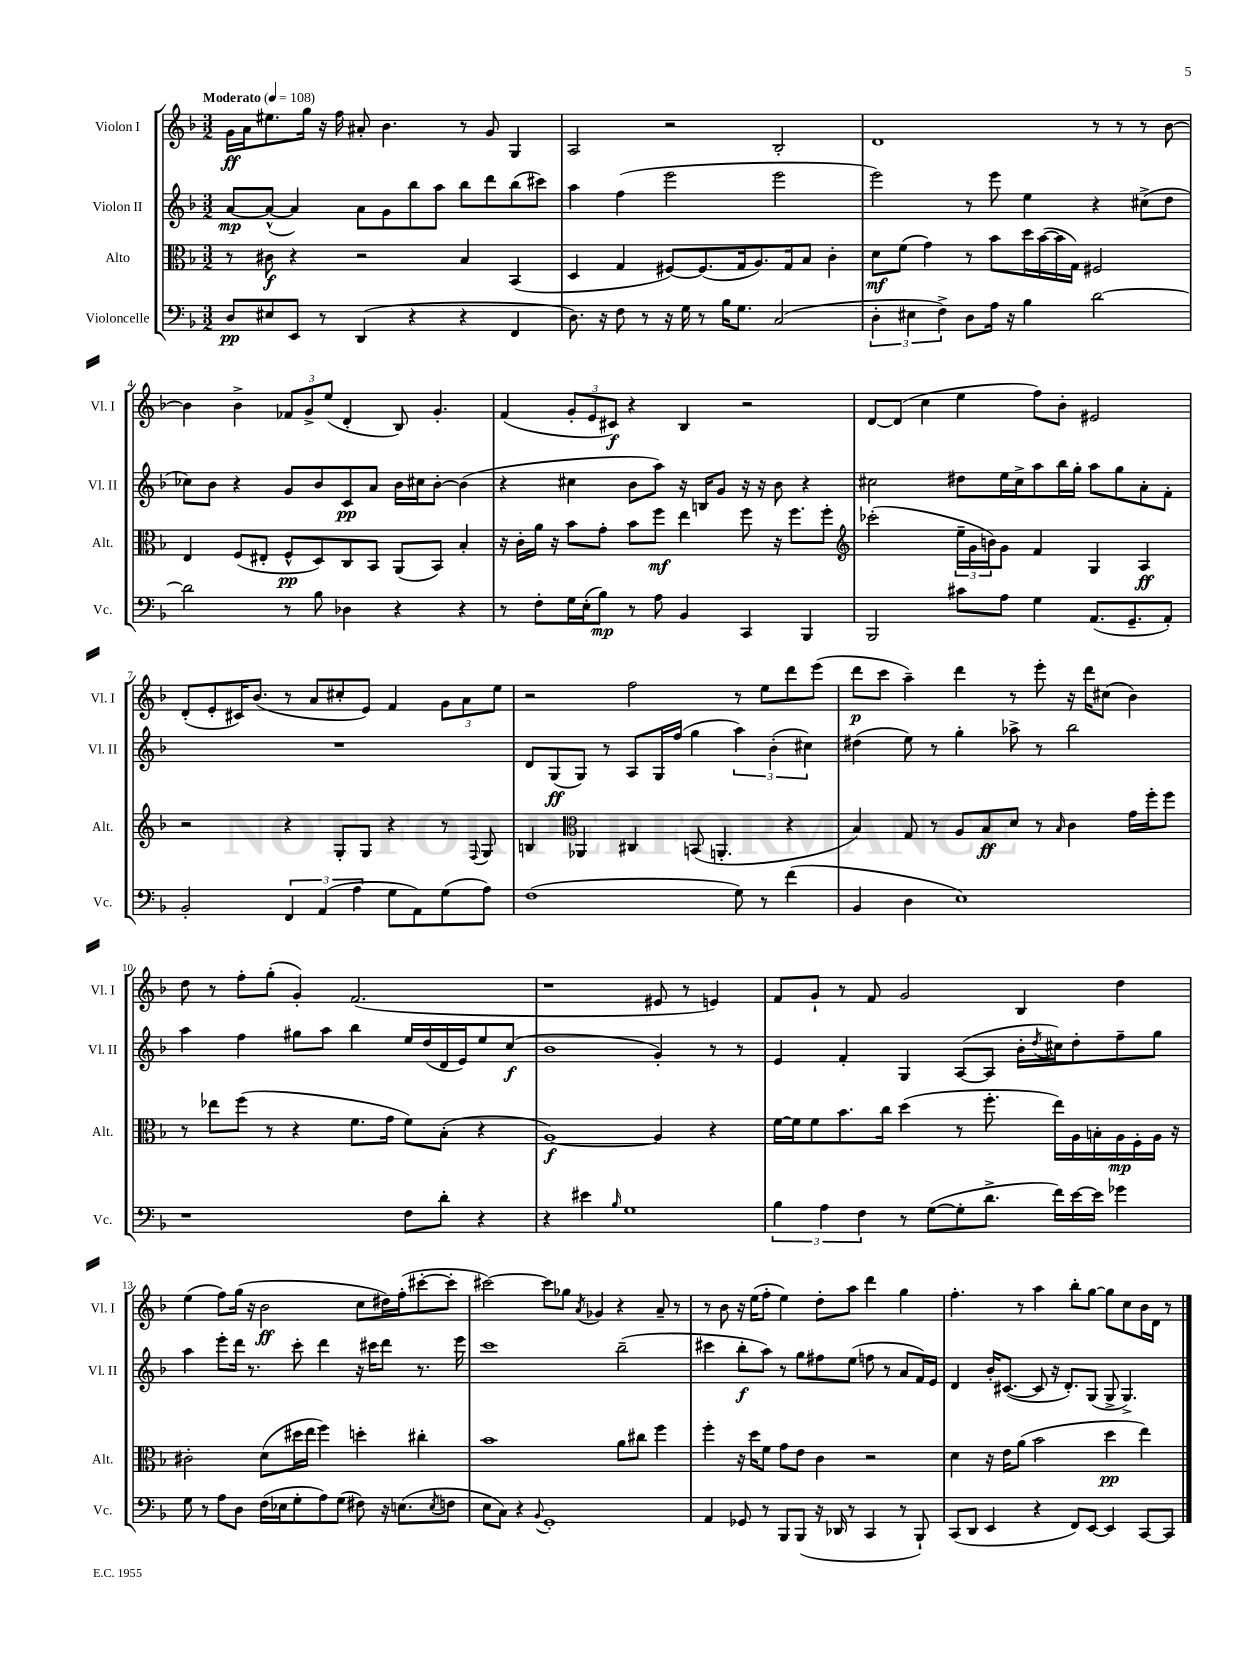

**kern	**dynam	**kern	**dynam	**kern	**dynam	**kern	**dynam
*part4	*part4	*part3	*part3	*part2	*part2	*part1	*part1
*staff4	*staff4	*staff3	*staff3	*staff2	*staff2	*staff1	*staff1
*I"Violoncelle	*	*I"Alto	*	*I"Violon II	*	*I"Violon I	*
*I'Vc.	*	*I'Alt.	*	*I'Vl. II	*	*I'Vl. I	*
*clefF4	*	*clefC3	*	*clefG2	*	*clefG2	*
*k[b-]	*	*k[b-]	*	*k[b-]	*	*k[b-]	*
*M3/2	*	*M3/2	*	*M3/2	*	*M3/2	*
*MM108	*	*MM108	*	*MM108	*	*MM108	*
=1	=1	=1	=1	=1	=1	=1	=1
!	!	!	!	!	!	!LO:TX:a:B:t=Moderato	!
8D/L	pp	8r	.	[8a/L	mp	16g\LL	ff
.	.	.	.	.	.	16a\J	.
8E#X/	.	8c#X\	f	(8a^^/J_	.	8.ee#X\	.
8EE/J	.	4r	.	4a/])	.	.	.
.	.	.	.	.	.	16gg\Jk	.
8r	.	.	.	.	.	16r	.
.	.	.	.	.	.	16ff\	.
(4DD/	.	2r	.	8a\L	.	8a#X'/	.
.	.	.	.	8g\	.	4.b-\	.
4r	.	.	.	8bb-\	.	.	.
.	.	.	.	8aa\J	.	.	.
4r	.	4B-/	.	8bb-\L	.	8r	.
.	.	.	.	8ddd\	.	8g/	.
4FF/	.	(4BB-/	.	(8bb-\	.	4G/	.
.	.	.	.	8ccc#X\J)	.	.	.
=2	=2	=2	=2	=2	=2	=2	=2
8.D\)	.	4D/	.	4aa\	.	2A/	.
16r	.	.	.	.	.	.	.
8F\	.	4G/	.	(4ff\	.	.	.
8r	.	.	.	.	.	.	.
16r	.	[8F#X/L)	.	2eee\	.	2r	.
16G\	.	.	.	.	.	.	.
8r	.	(8.F#/]	.	.	.	.	.
16B-\KL	.	.	.	.	.	.	.
8.G\J	.	16G/k	.	.	.	.	.
.	.	8.A/)	.	.	.	.	.
(2C/	.	.	.	2eee\	.	2B-'/	.
.	.	16G/k	.	.	.	.	.
.	.	8B-/J	.	.	.	.	.
.	.	4c'\	.	.	.	.	.
=3	=3	=3	=3	=3	=3	=3	=3
6D'\	.	8d\L	mf	2eee\)	.	1d	.
.	.	(8f\J	.	.	.	.	.
6E#X\	.	.	.	.	.	.	.
.	.	4g\)	.	.	.	.	.
6F^\)	.	.	.	.	.	.	.
8D\L	.	8r	.	8r	.	.	.
16A\Jk	.	8b-\L	.	8eee\	.	.	.
16r	.	.	.	.	.	.	.
4B-\	.	16dd\L	.	4ee\	.	.	.
.	.	([16b-\	.	.	.	.	.
.	.	16b-\]	.	.	.	.	.
.	.	16G\JJ)	.	.	.	.	.
[2d\	.	2F#X/	.	4r	.	8r	.
.	.	.	.	.	.	8r	.
.	.	.	.	(8cc#X^\L	.	8r	.
.	.	.	.	8dd\J	.	[8b-\	.
!!LO:LB:g=z
=4	=4	=4	=4	=4	=4	=4	=4
2d\]	.	4E/	.	8cc-X\L)	.	4b-\]	.
.	.	.	.	8b-\J	.	.	.
.	.	(8F/L	.	4r	.	4b-^\	.
.	.	8E#X'/J	.	.	.	.	.
8r	.	8F^^/L	pp	8g/L	.	12f-X/L	.
.	.	.	.	.	.	12g^/	.
8B-\	.	8D/)	.	8b-/	.	.	.
.	.	.	.	.	.	(12ee/J	.
4D-X\	.	8C/	.	8c/	pp	4d'/	.
.	.	8BB-/J	.	8a/J	.	.	.
4r	.	(8AA/L	.	16b-\LL	.	8B-/)	.
.	.	.	.	16cc#X\J	.	.	.
.	.	8BB-/J)	.	[8b-'\J	.	4.g'/	.
4r	.	4B-'/	.	(4b-\]	.	.	.
=5	=5	=5	=5	=5	=5	=5	=5
8r	.	16r	.	4r	.	(4f/	.
.	.	16c'\LL	.	.	.	.	.
8F'\L	.	16a\JJ	.	.	.	.	.
.	.	16r	.	.	.	.	.
16G\L	.	8b-\L	.	4cc#X\	.	12g'/L	.
(16E'\J	.	.	.	.	.	.	.
.	.	.	.	.	.	12e/	.
8B-\J)	mp	8g'\J	.	.	.	.	.
.	.	.	.	.	.	12c#X/J)	f
8r	.	8b-\L	.	8b-\L	.	4r	.
8A\	.	8ff\J	mf	8aa\J)	.	.	.
4BB-/	.	4ee\	.	16r	.	4B-/	.
.	.	.	.	16Bn/KL	.	.	.
.	.	.	.	8g/J	.	.	.
4CC/	.	8ff\	.	16r	.	2r	.
.	.	.	.	16r	.	.	.
.	.	16r	.	8b-\	.	.	.
.	.	8.ff\L	.	.	.	.	.
4BBB-/	.	.	.	4r	.	.	.
.	.	8ff'\J	.	.	.	.	.
=6	=6	=6	=6	=6	=6	=6	=6
*	*	*clefG2	*	*	*	*	*
2BBB-/	.	(2ccc-X'\	.	2cc#X\	.	[8d/L	.
.	.	.	.	.	.	(8d/J]	.
.	.	.	.	.	.	4cc\	.
8c#X\L	.	24ee~\LL	.	8dd#X\L	.	4ee\	.
.	.	24g\	.	.	.	.	.
.	.	24bn\J)	.	.	.	.	.
8A\J	.	8g\J	.	16ee\L	.	.	.
.	.	.	.	16cc#^\J	.	.	.
4G\	.	4f/	.	8aa\	.	8ff\L)	.
.	.	.	.	16bb-\L	.	8b-'\J	.
.	.	.	.	16gg'\JJ	.	.	.
(8.AA/L	.	4G/	.	8aa\L	.	2e#X/	.
.	.	.	.	8gg\	.	.	.
8.GG~/	.	.	.	.	.	.	.
.	.	4A/	ff	8a'\	.	.	.
8AA'/J)	.	.	.	8f'\J	.	.	.
!!LO:LB:g=z
=7	=7	=7	=7	=7	=7	=7	=7
2BB-'/	.	2r	.	1.r	.	(8d'/L	.
.	.	.	.	.	.	8e'/	.
.	.	.	.	.	.	16c#X/K)	.
.	.	.	.	.	.	(8.b-/J	.
6FF/	.	4r	.	.	.	8r	.
.	.	.	.	.	.	8a/L	.
(6AA/	.	.	.	.	.	.	.
.	.	8G'/L	.	.	.	8cc#X'/	.
6A\	.	.	.	.	.	.	.
.	.	8G/J	.	.	.	8e/J)	.
8G\L	.	4r	.	.	.	4f/	.
8AA\)	.	.	.	.	.	.	.
(8G\	.	8r	.	.	.	12g\L	.
.	.	.	.	.	.	12a\	.
.	.	8qqF/	.	.	.	.	.
8A\J)	.	8G/	.	.	.	.	.
.	.	.	.	.	.	12ee\J	.
=8	=8	=8	=8	=8	=8	=8	=8
(1F	.	4Bn/	.	8d/L	.	2r	.
.	.	.	.	(8G/	ff	.	.
*	*	*clefC3	*	*	*	*	*
.	.	4AA-X/	.	8G/J)	.	.	.
.	.	.	.	8r	.	.	.
.	.	4C#X/	.	8A/L	.	2ff\	.
.	.	.	.	16G/L	.	.	.
.	.	.	.	(16ff/JJ	.	.	.
.	.	(8BBn/	.	4gg\	.	.	.
.	.	4.AAn'/	.	.	.	.	.
8G\)	.	.	.	6aa\)	.	8r	.
8r	.	.	.	.	.	8ee\L	.
.	.	.	.	(6b-'\	.	.	.
(4f\	.	4r	.	.	.	8ddd\	.
.	.	.	.	6cc#X\)	.	.	.
.	.	.	.	.	.	(8eee\J	.
=9	=9	=9	=9	=9	=9	=9	=9
4BB-/	.	4B-/)	.	(4dd#X\	.	8ddd\L	p
.	.	.	.	.	.	8ccc\J	.
4D\	.	8G/	.	8ee\)	.	4aa~\)	.
.	.	8r	.	8r	.	.	.
1E)	.	8A/L	.	4gg'\	.	4ddd\	.
.	.	8B-/	ff	.	.	.	.
.	.	8d/J	.	8aa-X^\	.	8r	.
.	.	8r	.	8r	.	8eee'\	.
.	.	16qqB-/	.	.	.	.	.
.	.	4c\	.	2bb-\	.	16r	.
.	.	.	.	.	.	16ddd\KL	.
.	.	.	.	.	.	(8cc#X\J	.
.	.	16g\LL	.	.	.	4b-\)	.
.	.	16ff'\J	.	.	.	.	.
.	.	8ff\J	.	.	.	.	.
!!LO:LB:g=z
=10	=10	=10	=10	=10	=10	=10	=10
1r	.	8r	.	4aa\	.	8dd\	.
.	.	8ee-X\L	.	.	.	8r	.
.	.	(8ff\J	.	4ff\	.	8ff'\L	.
.	.	8r	.	.	.	(8gg'\J	.
.	.	4r	.	8gg#X\L	.	4g'/)	.
.	.	.	.	8aa\J	.	.	.
.	.	8.f\L	.	4bb-\	.	(2.f/	.
.	.	16g\Jk	.	.	.	.	.
8F\L	.	8f\L)	.	16ee/LL	.	.	.
.	.	.	.	(16dd/	.	.	.
8d'\J	.	(8B-'\J	.	16d/	.	.	.
.	.	.	.	16e/J)	.	.	.
4r	.	4r	.	8ee/	.	.	.
.	.	.	.	(8cc/J	f	.	.
=11	=11	=11	=11	=11	=11	=11	=11
4r	.	[1A)	f	1b-	.	1r	.
4e#X\	.	.	.	.	.	.	.
16qqB-/	.	.	.	.	.	.	.
1G	.	.	.	.	.	.	.
.	.	4A/]	.	4g'/)	.	8e#X/	.
.	.	.	.	.	.	8r	.
.	.	4r	.	8r	.	4en/)	.
.	.	.	.	8r	.	.	.
=12	=12	=12	=12	=12	=12	=12	=12
6B-\	.	[16f\LL	.	4e/	.	8f/L	.
.	.	16f\J]	.	.	.	.	.
.	.	8f\	.	.	.	8g`/J	.
6A\	.	.	.	.	.	.	.
.	.	8.b-\	.	4f'/	.	8r	.
6F\	.	.	.	.	.	.	.
.	.	.	.	.	.	8f/	.
.	.	16cc\Jk	.	.	.	.	.
8r	.	(4dd\	.	4G/	.	2g/	.
([8G\L	.	.	.	.	.	.	.
8G'\]	.	8r	.	([8A/L	.	.	.
8.d^\J	.	8.ff'\	.	8A/J]	.	.	.
.	.	.	.	16b-'\LL	.	4B-/	.
.	.	.	.	8qdd/	.	.	.
16f\LL)	.	16ee\LL)	.	16cc#X\J)	.	.	.
[16e\	.	16A\	.	8dd'\	.	.	.
16e\JJ]	.	16Bn'\	.	.	.	.	.
4g-X\	.	16A\	mp	8ff~\	.	4dd\	.
.	.	16F'\	.	.	.	.	.
.	.	16A\JJ	.	8gg\J	.	.	.
.	.	16r	.	.	.	.	.
!!LO:LB:g=z
=13	=13	=13	=13	=13	=13	=13	=13
8G\	.	2c#X'\	.	4aa\	.	(4ee\	.
8r	.	.	.	.	.	.	.
8A\L	.	.	.	8eee'\L	.	8ff\L)	.
8D\J	.	.	.	16ddd\Jk	.	(16gg\Jk	.
.	.	.	.	8.r	.	16r	.
(16F\LL	.	(8d\L	.	.	.	2b-\	ff
16E-X\J	.	.	.	.	.	.	.
8G'\	.	16dd#X\L	.	8ccc'\	.	.	.
.	.	16ee\JJ	.	.	.	.	.
8A\)	.	4ff\)	.	4ddd\	.	.	.
(8G\J	.	.	.	.	.	.	.
8F#X\)	.	4ddn'\	.	16r	.	8cc\L	.
.	.	.	.	16ccc#X\KL	.	.	.
16r	.	.	.	8ddd\J	.	16dd#X\L)	.
(8.En\L	.	.	.	.	.	(16ff'\J	.
.	.	4cc#X'\	.	8.r	.	[8ccc#X'\	.
8qE/	.	.	.	.	.	.	.
8Fn\J	.	.	.	.	.	8ccc#'\J]	.
.	.	.	.	16eee\	.	.	.
=14	=14	=14	=14	=14	=14	=14	=14
8E\L	.	1b-	.	1ccc	.	[2ccc#X\)	.
8C\J)	.	.	.	.	.	.	.
4r	.	.	.	.	.	.	.
8qqBB-/	.	.	.	.	.	.	.
1GG'	.	.	.	.	.	8ccc#\L]	.
.	.	.	.	.	.	8gg-X\J	.
.	.	.	.	.	.	8qa/	.
.	.	.	.	.	.	4g-X/	.
.	.	8a\L	.	(2bb-~\	.	4r	.
.	.	8cc#X\J	.	.	.	.	.
.	.	4ff\	.	.	.	8a~/	.
.	.	.	.	.	.	8r	.
=15	=15	=15	=15	=15	=15	=15	=15
4AA/	.	4ff'\	.	4ccc#X\	.	8r	.
.	.	.	.	.	.	8b-\	.
8GG-X/	.	16r	.	8bb-'\L	f	16r	.
.	.	16dd\KL	.	.	.	(16ee\KL	.
8r	.	8f\J	.	8aa\J)	.	8ff'\J	.
8BBB-/L	.	8g\L	.	8r	.	4ee\)	.
(8BBB-/J	.	8e\J	.	8gg\L	.	.	.
16r	.	4c\	.	8ff#X\	.	8dd'\L	.
16DD-X/	.	.	.	.	.	.	.
8r	.	.	.	(8ee\J	.	8aa\J	.
4CC/	.	2r	.	8ffn\	.	4ddd\	.
.	.	.	.	8r	.	.	.
8r	.	.	.	8a/L	.	4gg\	.
8BBB-`/)	.	.	.	16f/L)	.	.	.
.	.	.	.	16e/JJ	.	.	.
=16	=16	=16	=16	=16	=16	=16	=16
(8CC/L	.	4d\	.	4d/	.	4.ff'\	.
8DD/J	.	.	.	.	.	.	.
4EE/	.	16r	.	16b-'/KL	.	.	.
.	.	16e\KL	.	([8.c#X/J	.	.	.
.	.	(8a\J	.	.	.	8r	.
4r	.	2b-\	.	8c#/]	.	4aa\	.
.	.	.	.	16r	.	.	.
.	.	.	.	8.d'/L)	.	.	.
8FF/L)	.	.	.	.	.	8bb-'\L	.
[8EE/J	.	.	.	(8G/J	.	[8gg\J	.
4EE/]	.	4dd\	pp	8G^/	.	8gg\L]	.
.	.	.	.	4.G^/)	.	8cc\	.
[8CC/L	.	4ee\)	.	.	.	16b-\L	.
.	.	.	.	.	.	16d\JJ	.
8CC/J]	.	.	.	.	.	8r	.
==	==	==	==	==	==	==	==
*-	*-	*-	*-	*-	*-	*-	*-
